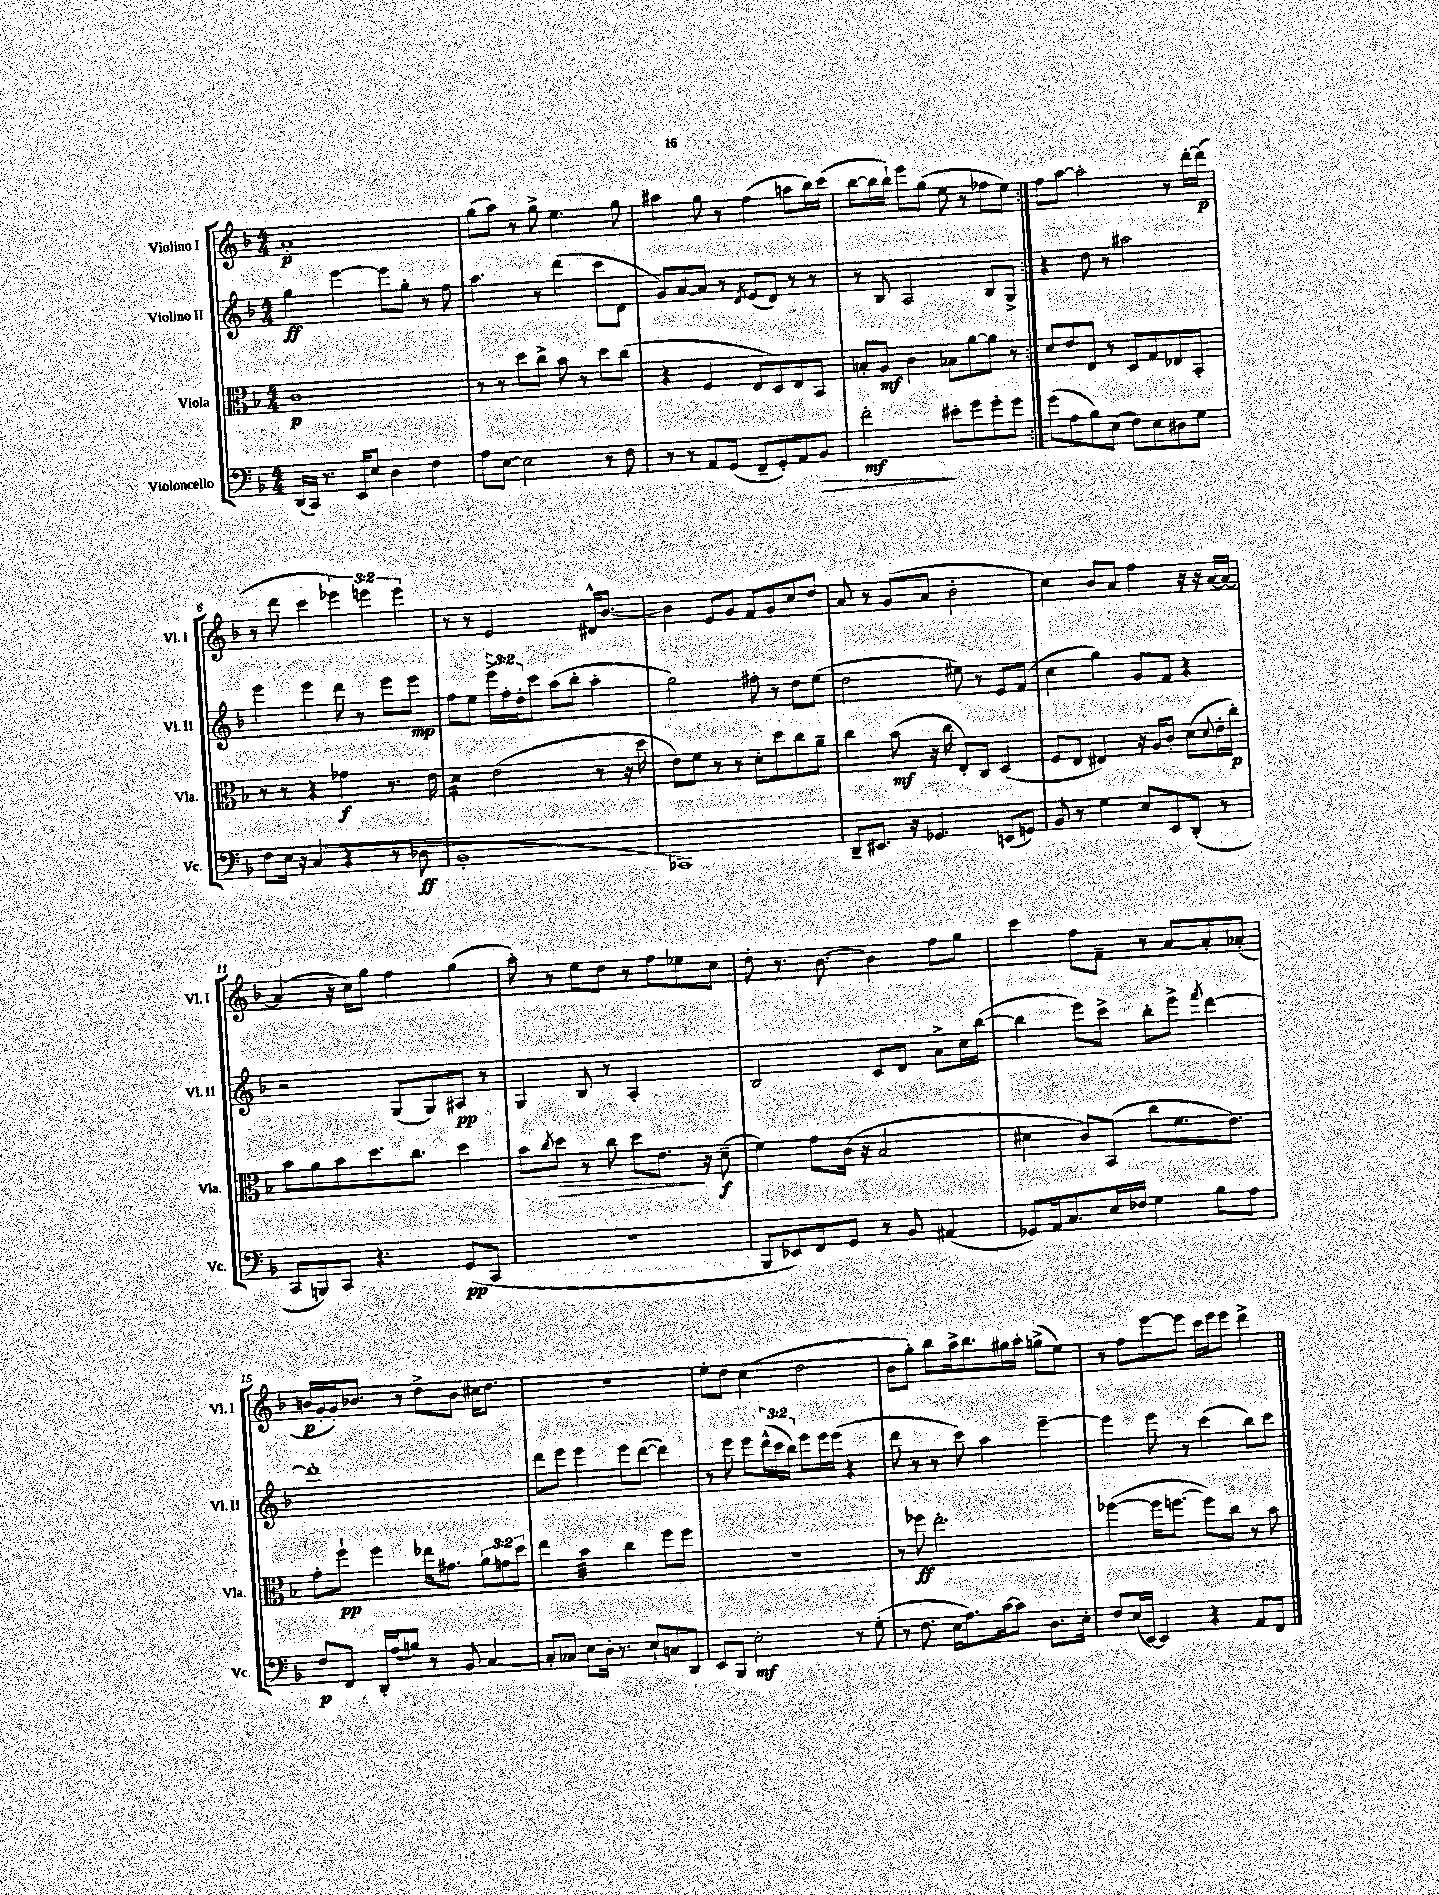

**kern	**dynam	**kern	**dynam	**kern	**dynam	**kern	**dynam
*part4	*part4	*part3	*part3	*part2	*part2	*part1	*part1
*staff4	*staff4	*staff3	*staff3	*staff2	*staff2	*staff1	*staff1
*I"Violoncello	*	*I"Viola	*	*I"Violino II	*	*I"Violino I	*
*I'Vc.	*	*I'Vla.	*	*I'Vl. II	*	*I'Vl. I	*
*clefF4	*	*clefC3	*	*clefG2	*	*clefG2	*
*k[b-]	*	*k[b-]	*	*k[b-]	*	*k[b-]	*
*M4/4	*	*M4/4	*	*M4/4	*	*M4/4	*
=1	=1	=1	=1	=1	=1	=1	=1
(16DD/LL	.	1c	p	4gg\	ff	1a'	p
16CC/JJ)	.	.	.	.	.	.	.
8.r	.	.	.	.	.	.	.
.	.	.	.	[4eee\	.	.	.
16EE/KL	.	.	.	.	.	.	.
8E/J	.	.	.	.	.	.	.
4D\	.	.	.	8eee\L]	.	.	.
.	.	.	.	8gg'\J	.	.	.
4F\	.	.	.	8r	.	.	.
.	.	.	.	8ff\	.	.	.
=2	=2	=2	=2	=2	=2	=2	=2
8A\L	.	8r	.	4.aa\	.	(8gg\L	.
[8E\J	.	8r	.	.	.	8aa\J)	.
2E\]	.	8dd\L	.	.	.	8r	.
.	.	8cc^\J	.	8r	.	8gg^\	.
.	.	8b-\	.	(4ddd\	.	4.ee\	.
.	.	8r	.	.	.	.	.
8r	.	8dd\L	.	8ccc\L	.	.	.
8F\	.	(8cc\J	.	8d\J	.	8gg\	.
=3	=3	=3	=3	=3	=3	=3	=3
8r	.	4r	.	8g/L)	.	4aa#X\	.
8r	.	.	.	[8a/	.	.	.
8AA/L	.	4F/	.	8a/J]	.	8gg\	.
(8GG/J	.	.	.	8r	.	8r	.
.	.	.	.	8qd/	.	.	.
8FF~/L	.	8E/L	.	(8e/L	.	(4ff\	.
8GG'/)	.	8D/)	.	8d/J)	.	.	.
8AA/	.	8E/	.	8r	.	8aan\L	.
!	!LO:HP:b	!	!	!	!	!	!
8BB-/J	>	8BB-/J	.	8r	.	16bb-\L)	.
.	.	.	.	.	.	(16ccc\JJ	.
=4	=4	=4	=4	=4	=4	=4	=4
2f'\	mf	8Bn'/L	.	8r	.	[8bb-\L	.
.	.	8A/J	mf	8B-/	.	16bb-\L]	.
.	.	.	.	.	.	16bb-`\JJ)	.
.	.	4c\	.	2A/	.	8eee\L	.
.	.	.	.	.	.	(8gg\J	.
8e#X'\L	]	8B-X\L	.	.	.	8ee\	.
8g\	.	[8a\	.	.	.	8r	.
8g'\	.	8a\J]	.	8B-/L	.	8ff-X\L	.
8g\J	.	8r	.	8G^/J	.	8ee\J)	.
=5:|!	=5:|!	=5:|!	=5:|!	=5:|!	=5:|!	=5:|!	=5:|!
(8g\L	.	8d/L	.	4r	.	8ff\L	.
8A\	.	8e/	.	.	.	[8aa\J	.
8B-\)	.	8E/J	.	8dd\	.	2aa'\]	.
(8E\J	.	8r	.	8r	.	.	.
8F\L)	.	8D/L	.	2aa#X\	.	.	.
8E\	.	8G/	.	.	.	.	.
8D#X\	.	8E-X/	.	.	.	8r	.
8G\J	.	8BB-'/J	.	.	.	[16ddd'\LL	.
.	.	.	.	.	.	(16ddd\JJ]	p
!!LO:LB:g=z
=6	=6	=6	=6	=6	=6	=6	=6
8F\L	.	8r	.	4eee\	.	8r	.
16E\Jk	.	8r	.	.	.	8ddd\	.
16r	.	.	.	.	.	.	.
(4C/	.	4r	.	4eee\	.	4ccc\	.
4r	.	4g-X\	f	8ddd\	.	6eee-X\)	.
.	.	.	.	8r	.	.	.
.	.	.	.	.	.	6eeen\	.
8r	.	8.r	.	8eee\L	.	.	.
.	.	.	.	.	.	6eee\	.
8D-X\	ff	.	.	8eee\J	mp	.	.
.	.	16e\	.	.	.	.	.
=7	=7	=7	=7	=7	=7	=7	=7
*	*	*tremolo	*	*	*	*	*
1BB-'	.	16d\LL	.	8ff\L	.	8r	.
.	.	16d\	.	.	.	.	.
.	.	16d\	.	8ee\J	.	8r	.
.	.	16d\JJ	.	.	.	.	.
*	*	*Xtremolo	*	*	*	*	*
.	.	(2e\	.	24eee^\LL	.	2e/	.
.	.	.	.	24ff'\	.	.	.
.	.	.	.	24dd'\J	.	.	.
.	.	.	.	8ccc\J	.	.	.
.	.	.	.	(8aa\L	.	.	.
.	.	.	.	8bb-'\J	.	.	.
.	.	8r	.	4aa'\	.	16d#X^^/KL	.
.	.	.	.	.	.	[8.b-/J	.
.	.	16r	.	.	.	.	.
.	.	16dd\	.	.	.	.	.
=8	=8	=8	=8	=8	=8	=8	=8
1CC-X)	.	8e\L)	.	2gg\)	.	4b-\]	.
.	.	8f\J	.	.	.	.	.
.	.	8r	.	.	.	8e/L	.
.	.	8r	.	.	.	8g/J	.
.	.	8d'\L	.	8ff#X'\	.	8f/L	.
.	.	8dd\	.	8r	.	8g/	.
.	.	8cc\	.	8dd\L	.	8cc/	.
.	.	8a~\J	.	(8ee\J	.	8dd/J	.
=9	=9	=9	=9	=9	=9	=9	=9
8DD~/L	.	4cc\	.	2dd\	.	8a/	.
8.EE#X/J	.	.	.	.	.	8r	.
.	.	(8b-\	mf	.	.	(8g/L	.
16r	.	.	.	.	.	.	.
4.GG-X/	.	16r	.	.	.	8a/J	.
.	.	16cc\	.	.	.	.	.
.	.	8E'/L)	.	8ee#X\)	.	2b-'\	.
.	.	8C/J	.	8r	.	.	.
(8EEn/L	.	(4D/	.	8e/L	.	.	.
8GGn/J)	.	.	.	(8f/J	.	.	.
=10	=10	=10	=10	=10	=10	=10	=10
8BB-/	.	8F/L	.	4cc\	.	4cc\)	.
8r	.	8E/J	.	.	.	.	.
4G\	.	4E#X/)	.	4gg\)	.	8b-/L	.
.	.	.	.	.	.	8a/J	.
8E/L	.	16r	.	8g/L	.	4ff\	.
.	.	16A/KL	.	.	.	.	.
8EE/	.	8c'/J	.	8f/J	.	.	.
(8DD'/J	.	(8d\L	.	4r	.	16r	.
.	.	.	.	.	.	16r	.
.	.	8qqd/	.	.	.	.	.
8r	.	16e'\L	.	.	.	[16a/LL	.
.	.	16cc'\JJ)	p	.	.	16a/JJ_	.
!!LO:LB:g=z
=11	=11	=11	=11	=11	=11	=11	=11
8CC/L	.	8b-\L	.	2r	.	(4a/]	.
8BBBn/)	.	8a\	.	.	.	.	.
8CC/J	.	8b-\	.	.	.	16r	.
.	.	.	.	.	.	16cc\KL)	.
4.r	.	8.dd\	.	.	.	8gg\J	.
.	.	.	.	(8G/L	.	4ff\	.
.	.	8.cc\J	.	.	.	.	.
.	.	.	.	8G/)	.	.	.
(8GG/L	pp	4dd\	.	8A#X/J	pp	(4gg\	.
8CC/J	.	.	.	8r	.	.	.
=12	=12	=12	=12	=12	=12	=12	=12
1r	.	8b-\L	.	4G/	.	8aa'\)	.
.	.	8qcc/	.	.	.	.	.
!	!	!	!LO:HP:b	!	!	!	!
.	.	8dd\J	>	.	.	8r	.
.	.	8r	.	8B-/	.	8ee\L	.
.	.	8cc\	.	8r	.	8dd\J	.
.	.	8dd\L	.	2A'/	.	8r	.
.	.	8.e\J	.	.	.	8ff\L	.
.	.	.	.	.	.	8ee-X\	.
.	.	16r	]	.	.	.	.
.	.	(8d~\	f	.	.	8cc\J	.
=13	=13	=13	=13	=13	=13	=13	=13
8BBB-/L	.	4f\)	.	2B-/	.	8dd'\	.
8EE-X/)	.	.	.	.	.	8.r	.
8FF/	.	8g\L	.	.	.	.	.
.	.	.	.	.	.	[8.b-\	.
8GG/J	.	(16c\Jk	.	.	.	.	.
.	.	16r	.	.	.	.	.
8r	.	2B-/	.	8c/L	.	4b-\]	.
8BB-/	.	.	.	8d/J	.	.	.
(4AA#X/	.	.	.	8a^\L	.	8ff\L	.
.	.	.	.	16cc\L	.	8gg\J	.
.	.	.	.	([16bb-\JJ	.	.	.
=14	=14	=14	=14	=14	=14	=14	=14
8GG-X/L)	.	4d#X\	.	4bb-\]	.	4ccc\	.
16AA/k	.	.	.	.	.	.	.
8.C/	.	.	.	.	.	.	.
.	.	8c/L)	.	8eee\L)	.	8ff\L	.
16E/L	.	(8BB-/J	.	8ccc^\J	.	8f~\J	.
16F-X/JJ	.	.	.	.	.	.	.
4G\	.	8cc\L	.	8bb-'\L	.	8r	.
.	.	8.f\	.	8eee^\J	.	[8a/L	.
.	.	.	.	8qfff/	.	.	.
8B-\L	.	.	.	[4ddd\	.	8a'/]	.
.	.	8.e\J)	.	.	.	.	.
8A\J	.	.	.	.	.	(8a-X'/J	.
!!LO:LB:g=z
=15	=15	=15	=15	=15	=15	=15	=15
8F/L	p	8g'\L	.	1ddd']	.	16bn/LL	p
.	.	.	.	.	.	16g'/	.
8FF/J	.	8ff`\J	pp	.	.	16g'/J)	.
.	.	.	.	.	.	8.b-X/J	.
16DD'/LL	.	4ff\	.	.	.	.	.
(16A/J	.	.	.	.	.	.	.
8Bn/J)	.	.	.	.	.	8r	.
8r	.	16ee-X\KL	.	.	.	8dd^\L	.
.	.	8.g#X\J	.	.	.	.	.
8BB-/	.	.	.	.	.	8b-\J	.
[4C/	.	12a\L	.	.	.	16cc#X\KL	.
.	.	.	.	.	.	8.dd\J	.
.	.	12gn\	.	.	.	.	.
.	.	12dd\J	.	.	.	.	.
=16	=16	=16	=16	=16	=16	=16	=16
8C'/L]	.	4ee\	.	8ddd\L	.	1r	.
8C-X/J	.	.	.	8eee\J	.	.	.
*	*	*tremolo	*	*	*	*	*
8E\L	.	32b-\LLL	.	4eee\	.	.	.
.	.	32b-\	.	.	.	.	.
.	.	32b-\	.	.	.	.	.
.	.	32b-\	.	.	.	.	.
16D'\Jk	.	32b-\	.	.	.	.	.
.	.	32b-\	.	.	.	.	.
8.r	.	32b-\	.	.	.	.	.
.	.	32b-\JJJ	.	.	.	.	.
*	*	*Xtremolo	*	*	*	*	*
.	.	4cc\	.	8eee\L	.	.	.
8E`/L	.	.	.	([8ddd\J	.	.	.
8Cn/	.	8ff\L	.	4ddd\])	.	.	.
8DD/J	.	8ff\J	.	.	.	.	.
=17	=17	=17	=17	=17	=17	=17	=17
8EE/L	.	1r	.	8r	.	8ee'\L	.
8BBB-/J	.	.	.	8eee\	.	8dd\J	.
2E'\	mf	.	.	8eee\L	.	(4cc\	.
.	.	.	.	(24ddd^^\L	.	.	.
.	.	.	.	24ccc\	.	.	.
.	.	.	.	24bb-\JJ)	.	.	.
.	.	.	.	8eee\L	.	2dd\	.
.	.	.	.	16eee\L	.	.	.
.	.	.	.	(16eee\JJ	.	.	.
8r	.	.	.	4r	.	.	.
(8G'\	.	.	.	.	.	.	.
=18	=18	=18	=18	=18	=18	=18	=18
8r	.	8r	.	8ddd\	.	8b-\L	.
8.F\	.	8ff-X\	ff	8r	.	8gg'\J)	.
.	.	2.ee'\	.	8r	.	8bb-\L	.
16E\KL	.	.	.	.	.	.	.
8.A\)	.	.	.	8ccc\)	.	16aa^\k	.
.	.	.	.	.	.	8.bb-\	.
.	.	.	.	4aa\	.	.	.
[16c\k	.	.	.	.	.	.	.
8c\J]	.	.	.	.	.	16gg#X\L	.
.	.	.	.	.	.	16aa'\JJ	.
8.D\L	.	.	.	[4eee~\	.	(8ggn^\L	.
.	.	.	.	.	.	8ee\J)	.
16E'\Jk	.	.	.	.	.	.	.
=19	=19	=19	=19	=19	=19	=19	=19
8F/L	.	([4ff-X\	.	4eee\]	.	8r	.
(16E/L	.	.	.	.	.	8ff\L	.
[16EE/JJ)	.	.	.	.	.	.	.
4EE/]	.	16ff-\KL]	.	8eee\	.	[8eee\	.
.	.	[8.ffn\J	.	.	.	.	.
.	.	.	.	8r	.	8eee\J]	.
4r	.	8ff\L])	.	(4ccc\	.	16ccc\LL	.
.	.	.	.	.	.	16eee\J	.
.	.	8cc\J	.	.	.	8eee\J	.
8AA/L	.	8r	.	8bb-\L)	.	4ddd^\	.
8FF/J	.	8b-\	.	8ccc\J	.	.	.
==	==	==	==	==	==	==	==
*-	*-	*-	*-	*-	*-	*-	*-
